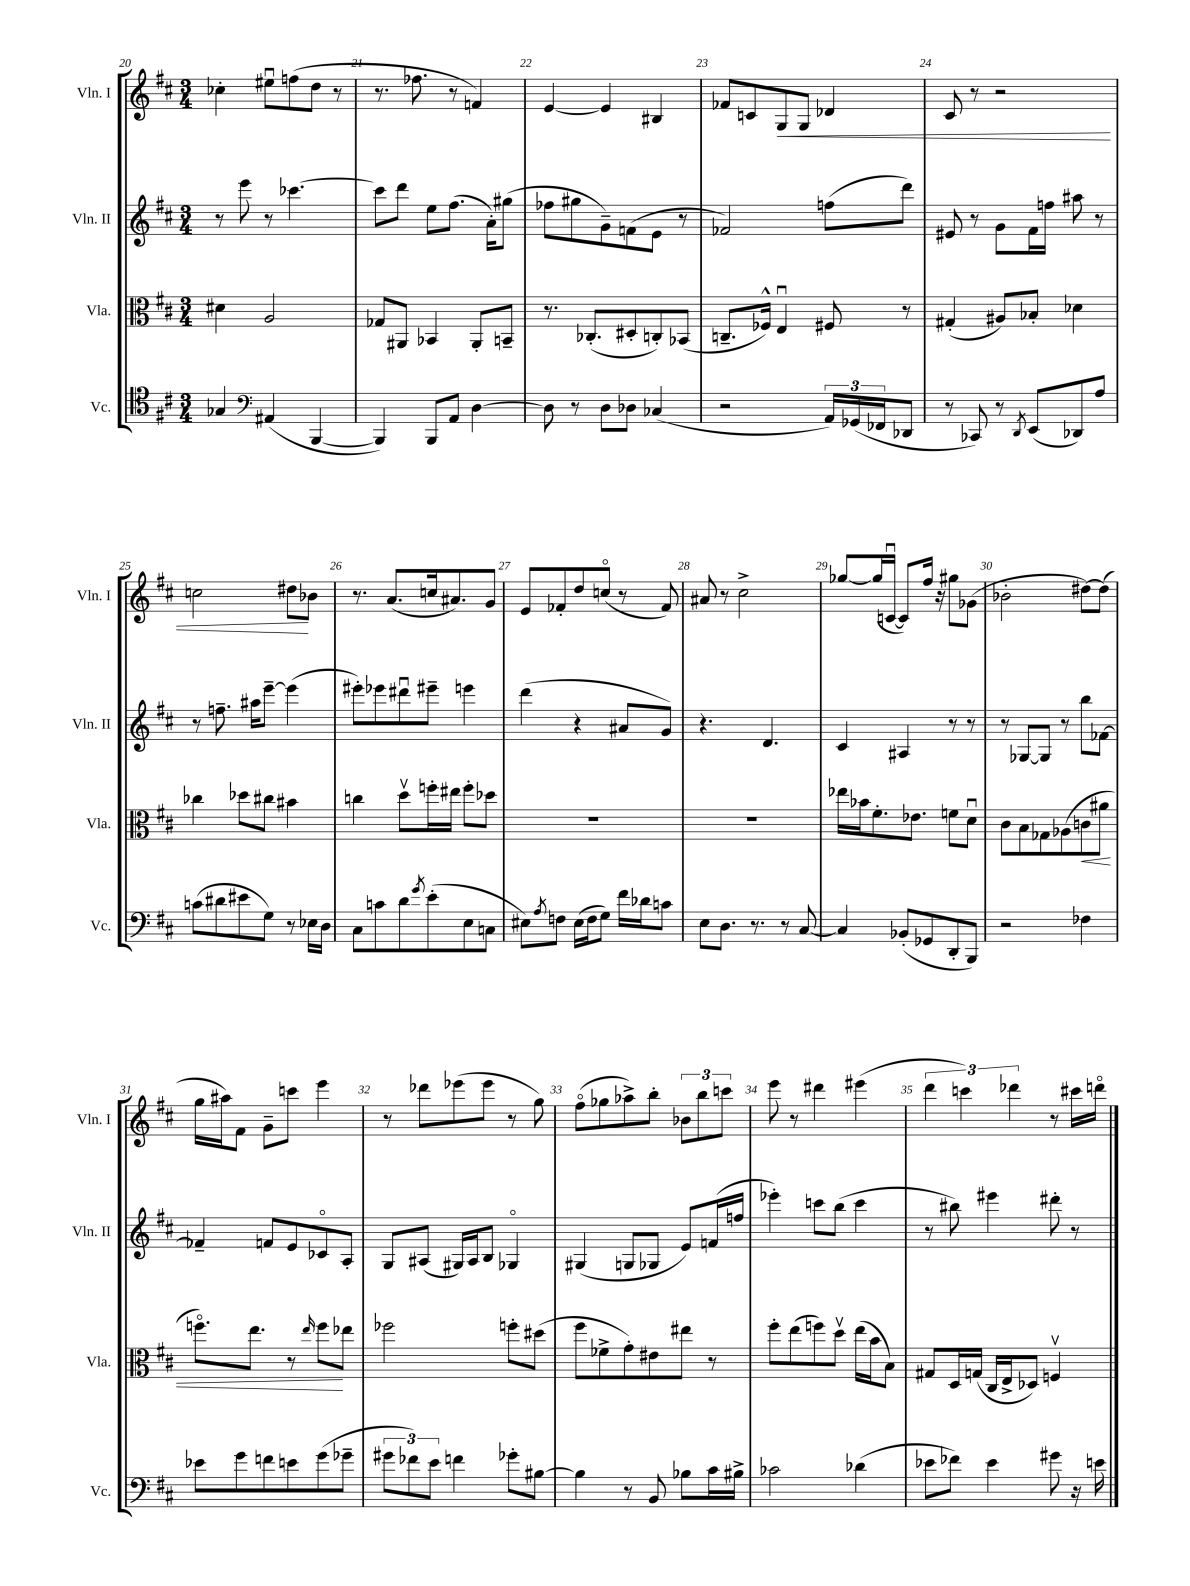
<<
\new StaffGroup <<
\new Staff = "s0" \with { instrumentName = "Vln. I" shortInstrumentName = "Vln. I" } {
    \clef treble \key d \major \numericTimeSignature \time 3/4
    ces''4-. eis''8\downbow f''8( d''8 r8 |
    r8. fes''8. r8 f'4) |
    e'4~ e'4 bis4 |
    fes'8 c'8 g8\< g8 des'4 |
    cis'8 r8 r2 |
    c''2 dis''8\! bes'8 |
    r8. a'8.( c''16 ais'8.) g'8 |
    e'8 fes'8-. d''8 c''8\flageolet( r8 fes'8) |
    ais'8 r8 cis''2-> |
    ges''8~ ges''16( c'16~\downbow c'8) fis''16 r16 gis''8 ges'8( |
    bes'2-. dis''8~) dis''8( |
    g''16 ais''16) fis'8 g'8-- c'''8 e'''4 |
    r8 des'''8 ees'''8( ees'''8 r8 g''8) |
    fis''8\flageolet( ges''8 aes''8->) b''8-. \tuplet 3/2 { bes'8 b''8 c'''8 } |
    e'''8 r8 dis'''4 eis'''4( |
    \tuplet 3/2 { d'''4 c'''4) des'''4 } r8 cis'''16 d'''16\flageolet \bar "|." |
}
\new Staff = "s1" \with { instrumentName = "Vln. II" shortInstrumentName = "Vln. II" } {
    \clef treble \key d \major \numericTimeSignature \time 3/4
    r8 e'''8 r8 ces'''4.~ |
    ces'''8 d'''8 e''8 fis''8.( a'16-.) gis''8( |
    fes''8 gis''8 g'8--) f'8( e'8 r8 |
    fes'2) f''8( d'''8) |
    eis'8 r8 g'8 fis'16 f''16 ais''8 r8 |
    r8 f''8.-- ais''16 e'''8~-- e'''4( |
    eis'''8-.) ees'''8 dis'''8\downbow eis'''8-- e'''4 |
    d'''4( r4 ais'8 g'8) |
    r4. d'4. |
    cis'4 ais4 r8 r8 |
    r8 ges8~ ges8 r8 b''8 fes'8~ |
    fes'4-- f'8 e'8 ces'8\flageolet a8-. |
    g8 ais8( gis16) ais16 b8 ges4\flageolet |
    gis4( g8 ges8 e'8) f'16( f''16 |
    ees'''4-.) c'''8 b''8( c'''4 |
    r8 bis''8) eis'''4 dis'''8-. r8 \bar "|." |
}
\new Staff = "s2" \with { instrumentName = "Vla." shortInstrumentName = "Vla." } {
    \clef alto \key d \major \numericTimeSignature \time 3/4
    dis'4 a2 |
    ges8 ais,8 bes,4 ais,8-. b,8-- |
    r8. ces8.-.( dis8-. c8-.) bes,8( |
    c8.-- fes16-^) e4\downbow fis8 r8 |
    gis4-.( ais8) bes8-. des'4 |
    ces''4 des''8 cis''8 bis'4 |
    c''4 d''8\upbow f''16-. eis''16 f''8-. des''8 |
    R2. |
    R2. |
    ees''16 bes'16 fis'8.-. ees'8. f'8 d'8\downbow |
    cis'8 b8 ges8 aes8( c'8\< ais'8 |
    f''8.\flageolet) e''8. r8 \grace { e''16 } f''8\! ees''8 |
    fes''2 f''8-. dis''8( |
    fis''8 fes'8-> g'8-.) eis'8 eis''8 r8 |
    fis''8-. e''8( f''8) d''8\upbow e''16( b'16 b8) |
    gis8 d16 g16( cis16 e16-> des8) f4\upbow \bar "|." |
}
\new Staff = "s3" \with { instrumentName = "Vc." shortInstrumentName = "Vc." } {
    \clef tenor \key d \major \numericTimeSignature \time 3/4
    ges4 \clef bass ais,4( b,,4~ |
    b,,4) b,,8 a,8 d4~ |
    d8 r8 d8 des8 ces4( |
    r2 \tuplet 3/2 { a,16) ges,16( fes,16 } des,8 |
    r8 ces,8) r8 \acciaccatura { d,8 } e,8( des,8) a8 |
    c'8( dis'8 eis'8 g8) r8 ees16 d16 |
    cis8 c'8 d'8 \acciaccatura { g'8 } e'8-.( e8 c8 |
    eis8) \acciaccatura { a8 } f8 eis16( f16 g8) fis'16 des'16 c'8 |
    e8 d8. r8. r8 cis8~ |
    cis4 bes,8-.( ges,8 d,8-. b,,8) |
    r2 fes4 |
    ees'8 g'8 f'8 e'8 g'8( ges'8-- |
    \tuplet 3/2 { gis'8 fes'8) e'8 } f'4 ges'8-. bis8~ |
    bis4 r8 b,8 bes8 cis'16 bis16-> |
    ces'2 des'4( |
    ees'8 fes'8) ees'4 gis'8 r16 e'16 \bar "|." |
}
>>
>>
\layout { \context { \Score currentBarNumber = #20 \override BarNumber.break-visibility = ##(#f #t #t) barNumberVisibility = #all-bar-numbers-visible } }
